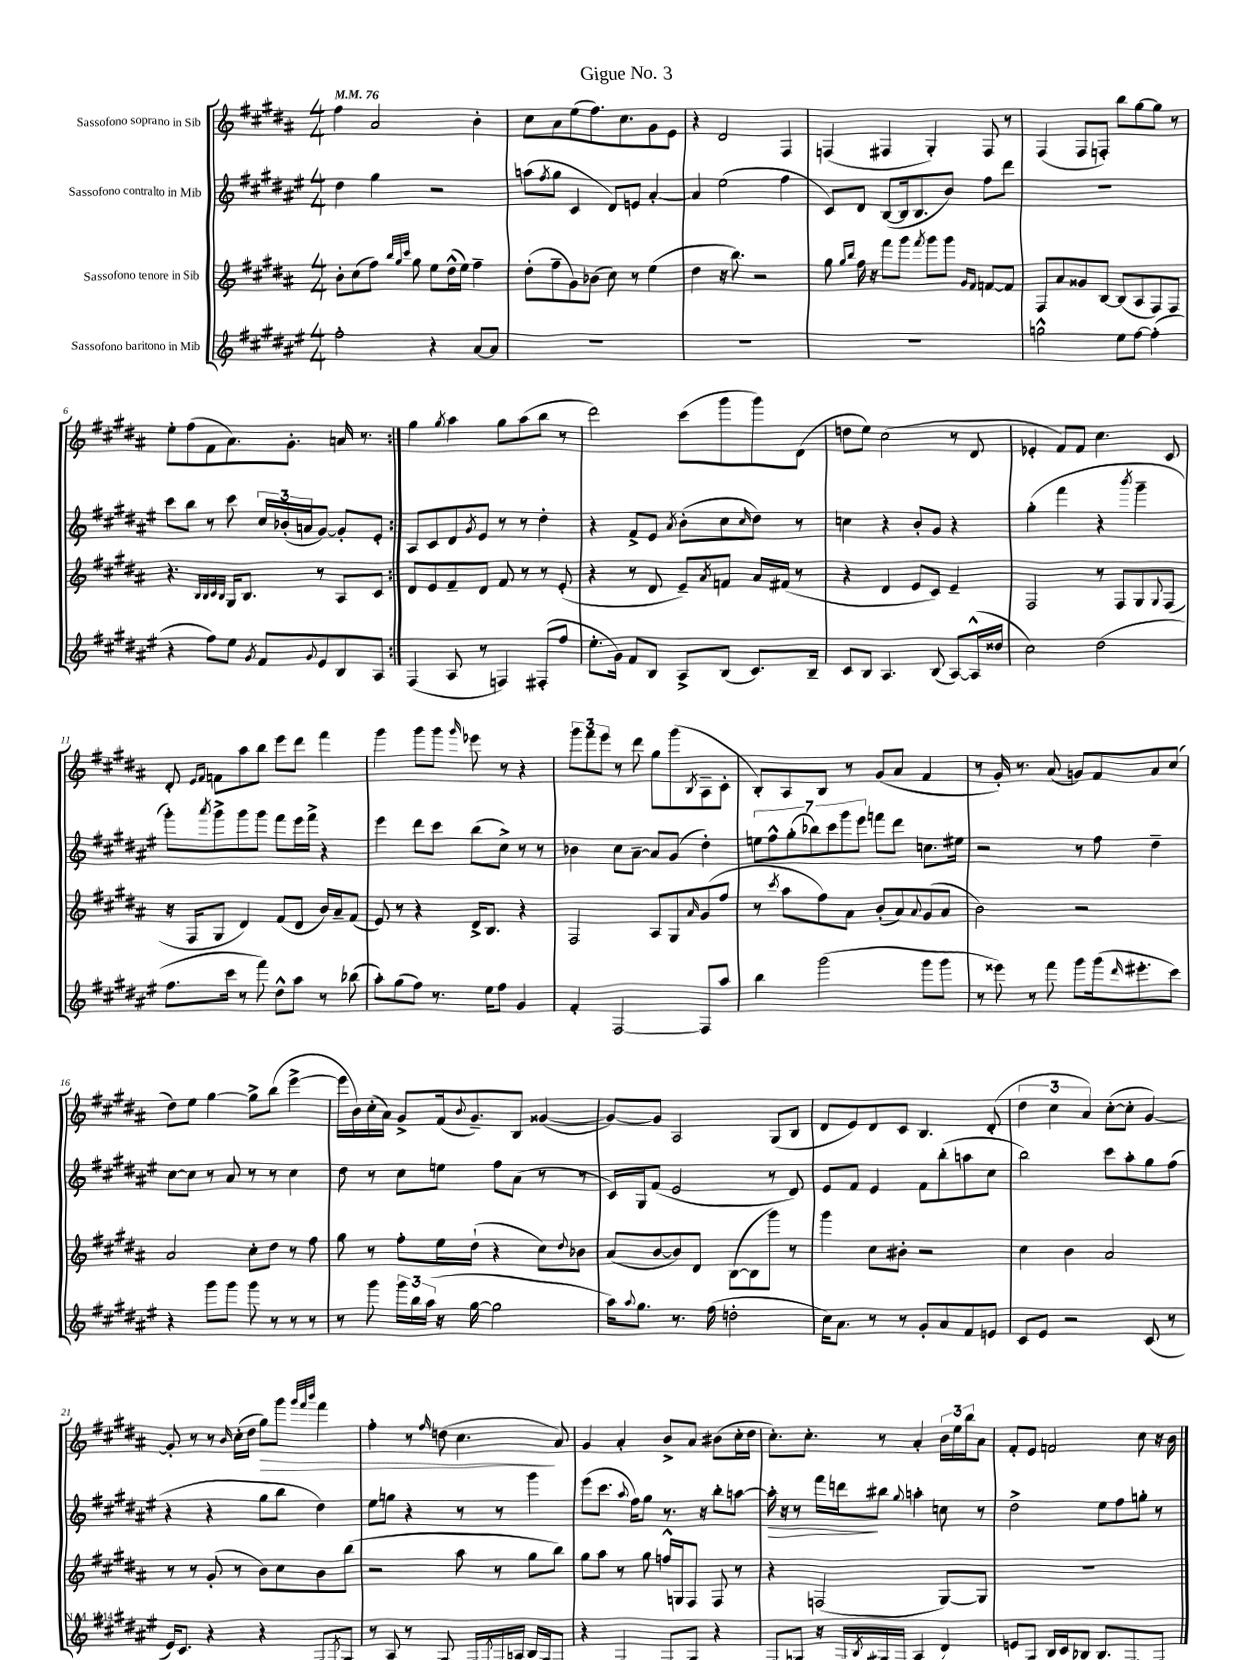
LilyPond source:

\header { title = "Gigue No. 3" }
<<
\new StaffGroup <<
\new Staff = "s0" \with { instrumentName = "Sassofono soprano in Sib" } {
    \clef treble \key b \major \numericTimeSignature \time 4/4 \tempo 4 = 76
    \repeat volta 2 { fis''4 ais'2 b'4-. |
    cis''8 ais'8 e''8( fis''8.) cis''8. gis'8 e'8 |
    r4 dis'2 fis4 |
    f4( fis4 gis4-.) fis8 r8 |
    fis4( fis8 f8-.) b''8 gis''8~ gis''8 r8 |
    e''8-. fis''8( fis'8 ais'8.) gis'8.-. a'16 r8. | }
    gis''4 \acciaccatura { gis''8 } ais''4 gis''8 ais''8( b''8 r8 |
    dis'''2) cis'''8( gis'''8 gis'''8) dis'8( |
    d''8 e''8) cis''2( r8 dis'8 |
    ees'4-. fis'8) fis'8 cis''4. cis'8 |
    dis'8-. \grace { e'16 fis'16 } f'8 ais''8 b''8 e'''8 dis'''8 fis'''4 |
    gis'''4 gis'''8 gis'''8 \grace { gis'''16 } ees'''8 r8 r4 |
    \tuplet 3/2 { gis'''8 fis'''8 e'''8 } r8 dis'''8 gis''8 gis'''8( \acciaccatura { b8 } ais8-- cis'8-. |
    b8-.) ais8 b8 r8 gis'8( ais'8 fis'4 |
    r8 gis'16-.) r8. ais'8( g'8) fis'8 ais'8 cis''8( |
    dis''8) e''8 gis''4~ gis''8-> b''8( e'''4~-> |
    e'''16 b'16) cis''16-.( ais'16) gis'8-> fis'16( \appoggiatura { b'8 } gis'8.--) b8 gisis'4~( |
    gisis'8~) gisis'8 ais2 gis8( b8 |
    dis'8 e'8) dis'8 cis'8 b4. dis'8-.( |
    \tuplet 3/2 { dis''4 cis''4 ais'4) } cis''8~-.( cis''8-. gis'4~) |
    gis'8-. r8 r8 \grace { b'16 } cis''16-.( dis''16 gis''8\>) gis'''8 \grace { gis'''32 fis'''32 b'''32 } fis'''4 |
    fis''4-. r8 \grace { fis''16 } d''8( cis''4.\! ais'8) |
    gis'4 ais'4-. b'8-> ais'8 bis'8( cis''16-. dis''16 |
    cis''8.-.) cis''8.-. r8 ais'4-. \tuplet 3/2 { b'16 e''16 b''16 } ais'8 |
    fis'8-. e'8 f'2 cis''8 r16 b'16 \bar "|." |
}
\new Staff = "s1" \with { instrumentName = "Sassofono contralto in Mib" } {
    \clef treble \key fis \major \numericTimeSignature \time 4/4
    \repeat volta 2 { dis''4 gis''4 r2 |
    a''8( \acciaccatura { fis''8 } gis''8 cis'4 dis'8) e'8 ais'4~-. |
    ais'4 eis''2( fis''4 |
    cis'8) dis'8 b8~( b16 b8. b'8) fis''8 dis'''8 |
    R1 |
    cis'''8 b''8 r8 cis'''8 \tuplet 3/2 { cis''16 bes'16-.( a'16 } gis'8~) gis'8-. eis'8-. | }
    ais8 cis'8 dis'8 \acciaccatura { gis'8 } eis'8 r8 r8 dis''4-. |
    r4 fis'8-> eis'8 \acciaccatura { ais'8 } b'8-.( cis''8 \grace { cis''16 } dis''8) r8 |
    c''4 r4 b'8-. gis'8 r4 |
    gis''4-.( fis'''4 r4 \acciaccatura { b'''8 } gis'''4-- |
    gis'''8-.) \acciaccatura { ais'''8 } gis'''8-> gis'''8 gis'''8 fis'''8 eis'''16 fis'''16-> r4 |
    eis'''4 dis'''8 cis'''8 b''8( cis''8->) r8 r8 |
    bes'4 cis''8 ais'8~-- ais'8 gis'8( dis''4-.) |
    \tuplet 7/4 { e''8 fis''8-^ gis''8-.( bes''8) cis'''8 gis'''8 eis'''8 } f'''8 dis'''8 c''8. eis''16 |
    r2 r8 fis''8 dis''4-- |
    cis''8~ cis''8 r8 ais'8 r8 r8 cis''4 |
    dis''8 r8 cis''8 e''8 fis''8 ais'8( r8 r8 |
    cis'16) gis16 fis'8( eis'2 r8 dis'8) |
    eis'8 fis'8 eis'4 fis'8 b''8-.( a''8 cis''8 |
    b''2) cis'''8 ais''8-. gis''8 fis''8( |
    r4 r4 gis''8 b''8 dis''4) |
    eis''8 g''8 r4 r8 r8 gis'''4 |
    eis'''8( cis'''8. \appoggiatura { ais''8 } fis''16) gis''8 r8. r16 b''8-. a''8~ |
    a''16-.\> r16 r8 fis'''16 d'''16\! bis''8 \appoggiatura { gis''8 } a''4-. c''8 r8 |
    dis''2-> eis''8 fis''8 g''8-. r8 \bar "|." |
}
\new Staff = "s2" \with { instrumentName = "Sassofono tenore in Sib" } {
    \clef treble \key b \major \numericTimeSignature \time 4/4
    \repeat volta 2 { b'8-. cis''8( fis''8) \grace { b''32 gis''32 cis'''32 } gis''8 e''8 dis''16-^( e''16) fis''4-- |
    dis''8-.( fis''8-- gis'8) bes'8( cis''8) r8 e''4( |
    dis''4 r16 b''8.) r2 |
    gis''8 \grace { gis''16 b''16 } fis''16 r16 fis'''8 gis'''8 \acciaccatura { fis'''8 } gis'''8 gis'''8 \grace { gis'16 fis'16 } f'8~ f'8 |
    fis8 ais'8 gisis'8 b8~ b8( ais8 fis8) fis8 |
    r4. \grace { b32 b32 cis'32 b32 } gis16 b8. r8 ais8 cis'8 | }
    dis'8 e'8 fis'8-- dis'8 fis'8 r8 r8 e'8-.( |
    r4 r8 dis'8 e'8--) \acciaccatura { ais'8 } f'8 ais'16 fis'16( r8 |
    r4 dis'4 e'8 cis'8) e'4-- |
    fis2 r8 fis8 gis8 \appoggiatura { gis8 } fis8( |
    r16 fis16 gis8 dis'4) fis'8( dis'8 b'16) ais'16-- fis'8( |
    e'8) r8 r4 dis'16-> b8. r4 |
    fis2 ais8 gis8 \grace { ais'16 } gis'8( fis''8 |
    r8 \acciaccatura { cis'''8 } ais''8 fis''8) ais'8 b'8-.( ais'8) \appoggiatura { ais'8 } gis'8( ais'8 |
    b'2) r2 |
    ais'2 cis''8-. dis''8 r8 fis''8 |
    gis''8 r8 fis''8-. e''16 dis''16-!( r4 cis''8) \appoggiatura { dis''8 } bes'8 |
    ais'8( b'8~ b'8) dis'8 b8~( b8 gis'''8) r8 |
    gis'''4 cis''8 bis'8-. r2 |
    cis''4 b'4 ais'2 |
    r8 r8 gis'8-.( r8 b'8) cis''8 b'8 b''8( |
    r2 ais''8 r8 gis''8 b''8) |
    gis''8 ais''8 r8 gis''8 f''16-^ g16 fis8 fis8 r8 |
    r4 f2( gis8~) gis8 |
    R1 \bar "|." |
}
\new Staff = "s3" \with { instrumentName = "Sassofono baritono in Mib" } {
    \clef treble \key fis \major \numericTimeSignature \time 4/4
    \repeat volta 2 { fis''2-. r4 ais'8~ ais'8 |
    R1 |
    R1 |
    R1 |
    g''2-^ eis''8 fis''8~ fis''4-.( |
    r4 fis''8) eis''8 \acciaccatura { gis'8 } fis'8 \appoggiatura { gis'8 } eis'8 b8 ais8 | }
    fis4( ais8 r8 f4) fis8-.( fis''8 |
    eis''8.-. gis'16) fis'8 b8 ais8-> b8( cis'8.) b16-- |
    cis'8 b8 ais4. b8( ais8~) ais16-^( disis''16 |
    cis''2) dis''2( |
    fis''8. cis'''16 r8 fis'''8) dis''8-^ ais''8 r8 bes''8( |
    ais''8-.) gis''8( fis''8) r8. eis''16 fis''8 gis'4 |
    fis'4-. fis2~ fis8 ais''8 |
    b''4 gis'''2( gis'''8 gis'''8 |
    r8 eisis'''8) r8 fis'''8 gis'''8 gis'''16( \grace { dis'''16 } eis'''8.-. cis'''8) |
    r4 gis'''8 gis'''8 gis'''8 r8 r8 r8 |
    r8 gis'''8 \tuplet 3/2 { gis'''16 b''16 ais''16( } r16 gis''16~ gis''2 |
    ais''16) \appoggiatura { ais''8 } gis''8. r8. fis''16( d''2-. |
    cis''16) ais'8. r8 r8 gis'8-. ais'8 fis'8 e'8 |
    cis'8 eis'8 r2 cis'8( r8 |
    eis'16) cis'8. r4 r4 fis8 \acciaccatura { fis8 } gis8 |
    r8 ais8-.( r8 gis8.) fis16 \acciaccatura { eis8 } fis16 a16 b16 gis16 fis8( |
    r4 fis4 fis8) gis8-- r4 |
    fis8 g8( r16 fis16 \acciaccatura { b8 } gis16-.) fis16->( ais4 dis'4) |
    e'8 gis8-. b16 cis'16 bes8~ bes8.( fis8. fis8) \bar "|." |
}
>>
>>
